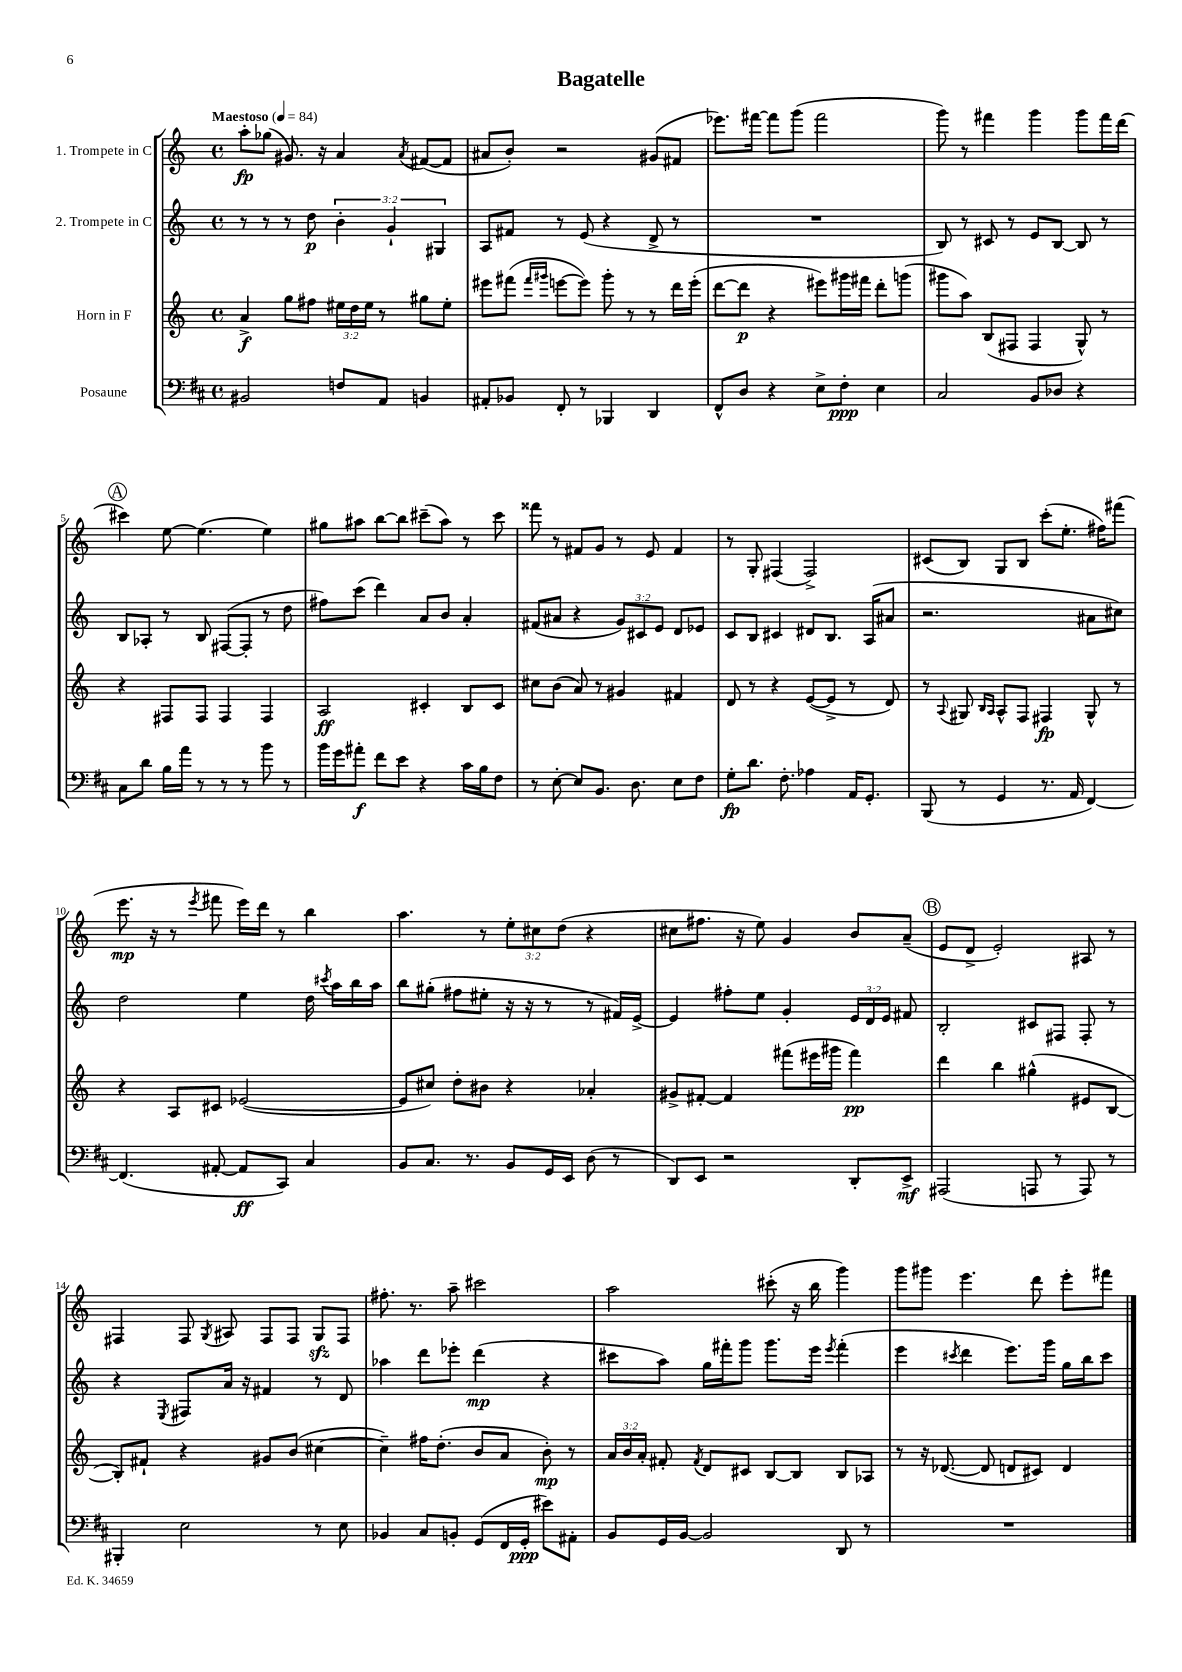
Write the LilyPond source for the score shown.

\header { title = "Bagatelle" }
<<
\new StaffGroup <<
\new Staff = "s0" \with { instrumentName = "1. Trompete in C" } {
    \clef treble \key c \major \defaultTimeSignature \time 4/4 \override Staff.TupletNumber.text = #tuplet-number::calc-fraction-text \tempo "Maestoso" 4 = 84
    \autoBeamOff a''8[-.\fp ges''8]( gis'8.) r16 a'4 \acciaccatura { a'8 } fis'8[~( fis'8] |
    ais'8[ b'8]-.) r2 gis'8[( fis'8] |
    ees'''8.[) fis'''16]~ fis'''8[ g'''8]( fis'''2 |
    g'''8) r8 fis'''4 g'''4 g'''8[ fis'''16 d'''16]( |
    \mark \markup { \circle "A" } cis'''4) e''8~ e''4.( e''4) |
    gis''8[ ais''8] b''8[~ b''8] cis'''8[--( ais''8]) r8 cis'''8 |
    fisis'''8 r8 fis'8[ g'8] r8 e'8 fis'4 |
    r8 g8-. fis4( fis2->) |
    cis'8[( b8]) g8[ b8] c'''8[-.( e''8.]-. fis''16[) fis'''8]( |
    e'''8.\mp r16 r8 \acciaccatura { e'''8 } fis'''8 e'''16[) d'''16] r8 b''4 |
    a''4. r8 \tuplet 3/2 { e''8[-. cis''8 d''8]( } r4 |
    cis''8[ fis''8.] r16 e''8) g'4 b'8[ a'8]--( |
    \mark \markup { \circle "B" } e'8[ d'8]-> e'2-.) ais8 r8 |
    fis4 fis8 \acciaccatura { g8 } ais8 fis8[ fis8] g8[\sfz fis8] |
    fis''8.-. r8. a''8-- cis'''2 |
    a''2 cis'''8-.( r16 b''16 g'''4) |
    g'''8[ gis'''8] e'''4. d'''8 e'''8[-. fis'''8] \bar "|." |
}
\new Staff = "s1" \with { instrumentName = "2. Trompete in C" } {
    \clef treble \key c \major \defaultTimeSignature \time 4/4 \override Staff.TupletNumber.text = #tuplet-number::calc-fraction-text
    \autoBeamOff r8 r8 r8 d''8\p \tuplet 3/2 { b'4-. g'4-! gis4 } |
    a8[ fis'8] r8 e'8( r4 d'8-> r8 |
    R1 |
    b8) r8 cis'8 r8 e'8[ b8]~ b8 r8 |
    \mark \markup { \circle "A" } b8[ aes8]-. r8 b8 fis8[~( fis8]-. r8 d''8 |
    fis''8[) c'''8]( d'''4) a'8[ b'8] a'4-. |
    fis'8[( ais'8] r4 \tuplet 3/2 { g'8[) cis'8 e'8] } d'8[ ees'8] |
    c'8[ b8] cis'4 dis'8[ b8.] a16[( ais'8] |
    r2. ais'8[ cis''8]) |
    d''2 e''4 d''16 \acciaccatura { cis'''8 } a''16[ b''16 a''16] |
    b''8[ gis''8]-.( fis''8[ eis''8]-. r16 r16 r8 r8 fis'16[) e'16]~-> |
    e'4 fis''8[-. e''8] g'4-. \tuplet 3/2 { e'16[ d'16 e'16] } fis'8 |
    \mark \markup { \circle "B" } b2-. cis'8[ fis8] fis8-. r8 |
    r4 \acciaccatura { e8 } fis8[ a'16] r16 fis'4 r8 d'8 |
    aes''4 d'''8[ ees'''8]-. d'''4\mp( r4 |
    cis'''8[ a''8]) g''16[ fis'''16-. g'''8] g'''8.[ e'''16] \acciaccatura { e'''8 } fis'''4-.( |
    e'''4 \acciaccatura { cis'''8 } d'''4 e'''8.[) g'''16] g''16[ b''16 cis'''8] \bar "|." |
}
\new Staff = "s2" \with { instrumentName = "Horn in F" } {
    \clef treble \key c \major \defaultTimeSignature \time 4/4 \override Staff.TupletNumber.text = #tuplet-number::calc-fraction-text
    \autoBeamOff a'4->\f g''8[ fis''8] \tuplet 3/2 { eis''16[ d''16 eis''16] } r8 gis''8[ eis''8]-. |
    eis'''8[ fis'''8]( \grace { fis'''16[ gis'''16] } e'''8[~ e'''8]) gis'''8-. r8 r8 d'''16[ e'''16]-.( |
    d'''8[~ d'''8]\p r4 eis'''8[) gis'''16 fis'''16] d'''8[-. g'''8]( |
    gis'''8[ a''8]) b8[( fis8] fis4 g8-^) r8 |
    \mark \markup { \circle "A" } r4 fis8[ fis8] fis4 fis4 |
    a2\ff cis'4-. b8[ cis'8] |
    cis''8[ b'8]( a'8) r8 gis'4 fis'4 |
    d'8 r8 r4 e'8[~( e'8]-> r8 d'8) |
    r8 \appoggiatura { a8 } gis8 \grace { b16[ a16] } a8[-^ f8] fis4\fp gis8-^ r8 |
    r4 a8[ cis'8] ees'2~( |
    ees'8[ cis''8]) d''8[-. bis'8] r4 aes'4-. |
    gis'8[-> fis'8]~-. fis'4 fis'''8[( eis'''16 gis'''16] fis'''4\pp) |
    \mark \markup { \circle "B" } d'''4 b''4 gis''4-^( eis'8[ b8]~ |
    b8[-.) fis'8]-! r4 gis'8[ b'8]( cis''4~ |
    cis''4--) fis''16[ d''8.]-.( b'8[ a'8] b'8-.\mp) r8 |
    \tuplet 3/2 { a'16[ b'16 a'16]-. } fis'8-. \acciaccatura { fis'8 } d'8[ cis'8] b8[~ b8] b8[ aes8] |
    r8 r16 des'8.~( des'8 d'8[ cis'8]) d'4 \bar "|." |
}
\new Staff = "s3" \with { instrumentName = "Posaune" } {
    \clef bass \key d \major \defaultTimeSignature \time 4/4
    \autoBeamOff bis,2 f8[ a,8] b,4 |
    ais,8[-. bes,8] fis,8-. r8 bes,,4 d,4 |
    fis,8[-^ d8] r4 e8[-> fis8]-.\ppp e4 |
    cis2 b,8[ des8] r4 |
    \mark \markup { \circle "A" } cis8[ d'8] b16[ a'16] r8 r8 r8 b'8 r8 |
    b'16[ g'16 ais'8]-.\f fis'8[ e'8] r4 cis'16[ b16 fis8] |
    r8 e8~-. e8[ b,8.] d8. e8[ fis8] |
    g8[-.\fp d'8.] fis8.-. aes4 a,16[ g,8.]-. |
    b,,8( r8 g,4 r8. a,16 fis,4~) |
    fis,4.( ais,8~-. ais,8[\ff cis,8]) cis4 |
    b,8[ cis8.] r8. b,8[ g,16 e,16] d8( r8 |
    d,8[) e,8] r2 d,8[-. e,8]->\mf |
    \mark \markup { \circle "B" } ais,,2( a,,8 r8 a,,8) r8 |
    bis,,4-. e2 r8 e8 |
    bes,4 cis8[ b,8]-. g,8[( fis,16 g,16]-.\ppp eis'8[) ais,8]-. |
    b,8[ g,16 b,16]~ b,2 d,8 r8 |
    R1 \bar "|." |
}
>>
>>
